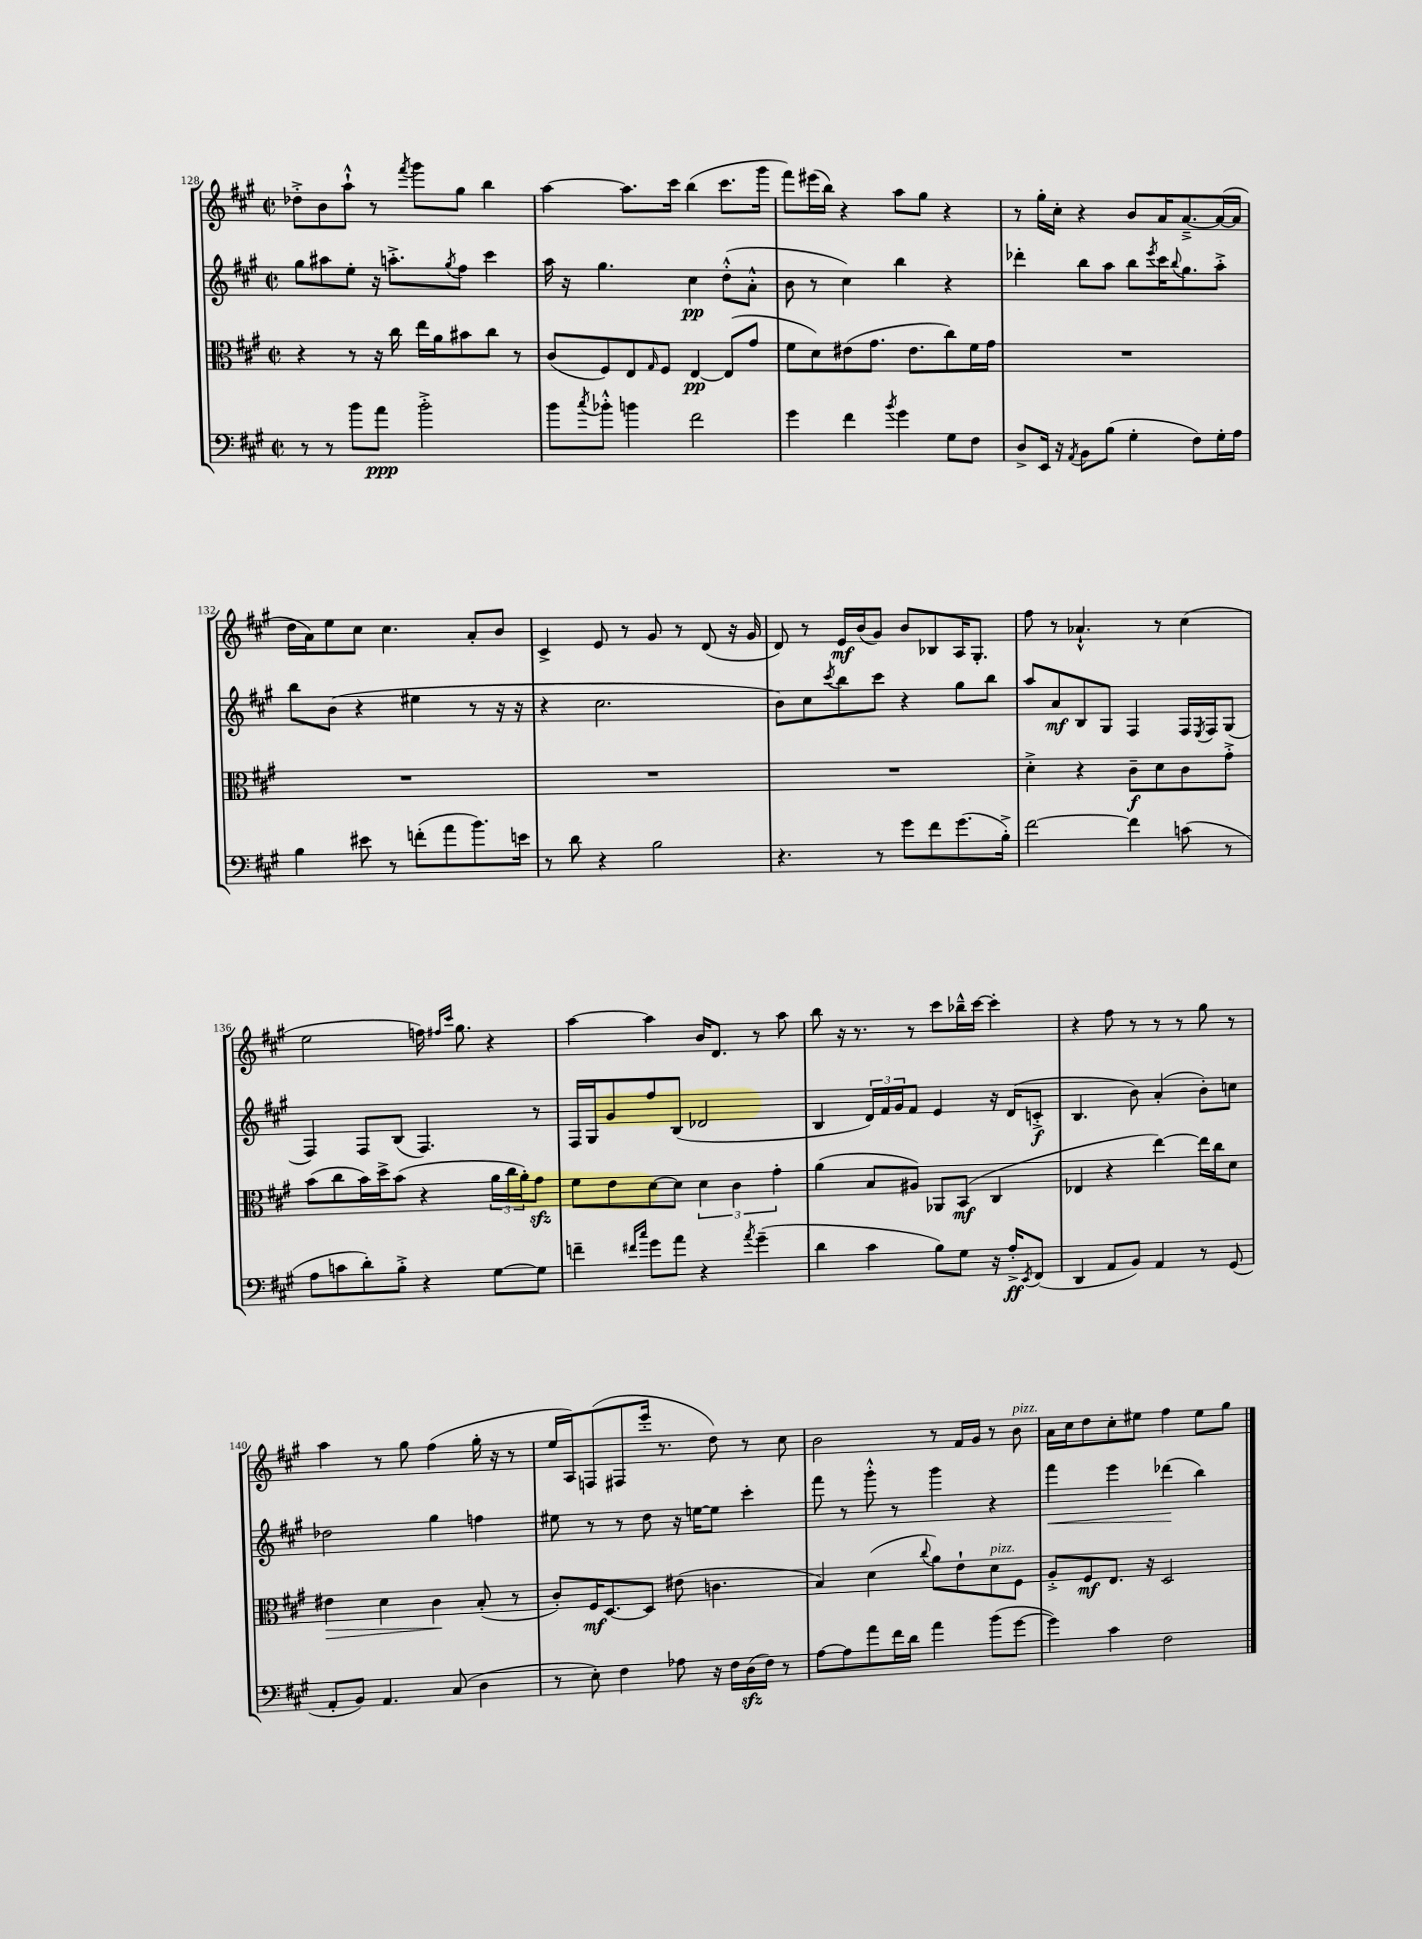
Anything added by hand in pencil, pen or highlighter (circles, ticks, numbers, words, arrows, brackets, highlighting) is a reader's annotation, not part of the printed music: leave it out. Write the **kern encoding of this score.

**kern	**dynam	**kern	**dynam	**kern	**dynam	**kern	**dynam
*part4	*part4	*part3	*part3	*part2	*part2	*part1	*part1
*staff4	*staff4	*staff3	*staff3	*staff2	*staff2	*staff1	*staff1
*clefF4	*	*clefC3	*	*clefG2	*	*clefG2	*
*k[f#c#g#]	*	*k[f#c#g#]	*	*k[f#c#g#]	*	*k[f#c#g#]	*
*M2/2	*	*M2/2	*	*M2/2	*	*M2/2	*
*met(c|)	*	*met(c|)	*	*met(c|)	*	*met(c|)	*
=128	=128	=128	=128	=128	=128	=128	=128
8r	.	4r	.	8gg#\L	.	8dd-X'^\L	.
8r	.	.	.	8aa#X\	.	8b\	.
8b\L	.	8r	.	8ee'\J	.	8aa`^^\J	.
8a\J	ppp	16r	.	16r	.	8r	.
.	.	16cc#\	.	8.aan'^\L	.	.	.
.	.	.	.	.	.	8qfff#/	.
2b'^\	.	16ee\LL	.	.	.	8ggg#\L	.
.	.	16a\J	.	.	.	.	.
.	.	.	.	8qgg#/	.	.	.
.	.	8b#X\	.	8ff#\J	.	8gg#\J	.
.	.	8cc#\J	.	4ccc#\	.	4bb\	.
.	.	8r	.	.	.	.	.
=129	=129	=129	=129	=129	=129	=129	=129
8b\L	.	(8c#/L	.	16aa\	.	[4aa\	.
.	.	.	.	16r	.	.	.
8qcc#/	.	.	.	.	.	.	.
8b-X'^^\J	.	8F#/)	.	4.gg#\	.	.	.
4bn\	.	8E/	.	.	.	8.aa\L]	.
.	.	16qqG#/	.	.	.	.	.
.	.	8F#/J	.	.	.	.	.
.	.	.	.	.	.	16ccc#\Jk	.
2f#\	.	[4E/	pp	4cc#\	pp	(4bb\	.
.	.	(8E/L]	.	(8dd'^^\L	.	8.ccc#\L	.
.	.	8g#/J	.	8a'^^\J	.	.	.
.	.	.	.	.	.	16ggg#\Jk	.
=130	=130	=130	=130	=130	=130	=130	=130
4g#\	.	8f#\L	.	8b\	.	8fff#\L)	.
.	.	8d\)	.	8r	.	(16eee#X\L	.
.	.	.	.	.	.	16bb\JJ)	.
4f#\	.	(8e#X\	.	4cc#\)	.	4r	.
.	.	8.g#\J	.	.	.	.	.
8qb/	.	.	.	.	.	.	.
4g#\	.	.	.	4bb\	.	8aa\L	.
.	.	8.e#\L	.	.	.	.	.
.	.	.	.	.	.	8gg#\J	.
8G#\L	.	8cc#\)	.	4r	.	4r	.
8F#\J	.	16f#\L	.	.	.	.	.
.	.	16g#\JJ	.	.	.	.	.
=131	=131	=131	=131	=131	=131	=131	=131
8D^/L	.	1r	.	4ddd-X'\	.	8r	.
16EE/Jk	.	.	.	.	.	16gg#'\LL	.
16r	.	.	.	.	.	16cc#'\JJ	.
8qAA/	.	.	.	.	.	.	.
8BB\L	.	.	.	8bb\L	.	4r	.
(8B\J	.	.	.	8aa\J	.	.	.
4G#'\	.	.	.	8bb\L	.	8b/L	.
.	.	.	.	8qeee/	.	.	.
.	.	.	.	16ccc#\K	.	16a/K	.
.	.	.	.	8qqbb/	.	.	.
.	.	.	.	8.gg#\	.	[8.a~^/	.
8F#\L)	.	.	.	.	.	.	.
16G#'\L	.	.	.	8aa'^\J	.	(16a/L_	.
16A\JJ	.	.	.	.	.	16a/JJ]	.
!!LO:LB:g=z
=132	=132	=132	=132	=132	=132	=132	=132
4B\	.	1r	.	8bb\L	.	16dd\LL	.
.	.	.	.	.	.	16a\J)	.
.	.	.	.	(8b\J	.	8ee\	.
8e#X\	.	.	.	4r	.	8cc#\J	.
8r	.	.	.	.	.	4.cc#\	.
(8fn'\L	.	.	.	4ee#X\	.	.	.
8a\	.	.	.	.	.	.	.
8.b\)	.	.	.	8r	.	8a'/L	.
.	.	.	.	16r	.	8b/J	.
16en\Jk	.	.	.	16r	.	.	.
=133	=133	=133	=133	=133	=133	=133	=133
8r	.	1r	.	4r	.	4c#^/	.
8d\	.	.	.	.	.	.	.
4r	.	.	.	2.cc#\	.	8e/	.
.	.	.	.	.	.	8r	.
2B\	.	.	.	.	.	8g#/	.
.	.	.	.	.	.	8r	.
.	.	.	.	.	.	(8d/	.
.	.	.	.	.	.	16r	.
.	.	.	.	.	.	16g#/	.
=134	=134	=134	=134	=134	=134	=134	=134
4.r	.	1r	.	8b\L)	.	8d/)	.
.	.	.	.	8cc#\	.	8r	.
.	.	.	.	8qccc#/	.	.	.
.	.	.	.	8bb\	.	16e/LL	mf
.	.	.	.	.	.	(16b/J	.
8r	.	.	.	8ccc#\J	.	8g#/J)	.
8g#\L	.	.	.	4r	.	8b/L	.
8f#\	.	.	.	.	.	8B-X/	.
(8.g#\	.	.	.	8gg#\L	.	16A/K	.
.	.	.	.	.	.	8.G#'/J	.
.	.	.	.	8bb\J	.	.	.
16B'^\Jk)	.	.	.	.	.	.	.
=135	=135	=135	=135	=135	=135	=135	=135
[2f#\	.	4d'^\	.	8aa/L	.	8ff#\	.
.	.	.	.	8a/	mf	8r	.
.	.	4r	.	8B/	.	4.a-X`^^/	.
.	.	.	.	8G#/J	.	.	.
4f#\]	.	8c#~\L	f	4F#/	.	.	.
.	.	8d\	.	.	.	8r	.
(8cn\	.	8c#\	.	16F#/LL	.	(4cc#\	.
.	.	.	.	8qE/	.	.	.
.	.	.	.	16F#/J	.	.	.
8r	.	8g#'^\J	.	(8G#/J	.	.	.
!!LO:LB:g=z
=136	=136	=136	=136	=136	=136	=136	=136
8A\L	.	(8b\L	.	4F#/)	.	2ee\	.
8cn\	.	8cc#\	.	.	.	.	.
8d'\)	.	16b\L)	.	8F#/L	.	.	.
.	.	16dd^\J	.	.	.	.	.
8B'^\J	.	(8b\J	.	(8B/J	.	.	.
4r	.	4r	.	4.F#/)	.	16ffn\)	.
.	.	.	.	.	.	16qqff#X/LL	.
.	.	.	.	.	.	16qqccc#/JJ	.
.	.	.	.	.	.	8.gg#\	.
[8G#\L	.	24a\LL	.	.	.	4r	.
.	.	24cc#\	.	.	.	.	.
.	.	24a'\J)	.	.	.	.	.
8G#\J]	.	8g#zz\J	.	8r	.	.	.
=137	=137	=137	=137	=137	=137	=137	=137
4fn~\	.	8f#\L	.	16F#/LL	.	[4aa\	.
.	.	.	.	16G#/J	.	.	.
.	.	8e\	.	8g#/	.	.	.
16qqf#X/LL	.	.	.	.	.	.	.
16qqcc#/JJ	.	.	.	.	.	.	.
8g#\L	.	[8d\	.	8ff#/	.	4aa\]	.
8a\J	.	8d\J]	.	(8B/J	.	.	.
4r	.	6d\	.	2d-X/	.	16b/KL	.
.	.	.	.	.	.	8.d/J	.
.	.	6c#\	.	.	.	.	.
8qa/	.	.	.	.	.	.	.
(4g#~\	.	.	.	.	.	8r	.
.	.	6g#'\	.	.	.	.	.
.	.	.	.	.	.	8aa\	.
=138	=138	=138	=138	=138	=138	=138	=138
4d\	.	(4a\	.	4B/	.	8bb\	.
.	.	.	.	.	.	16r	.
.	.	.	.	.	.	8.r	.
4c#\	.	8B/L	.	24d/LL)	.	.	.
.	.	.	.	24f#/	.	.	.
.	.	.	.	24g#/J	.	.	.
.	.	8A#X/J)	.	8f#/J	.	8r	.
8B\L)	.	8AA-X/L	.	4e/	.	8ccc#\L	.
8G#\J	.	(8BB/J	mf	.	.	16bb-X~^^\L	.
.	.	.	.	.	.	[16ccc#\JJ	.
16r	.	4C#/	.	16r	.	4ccc#'\]	.
16A'^/KL	ff	.	.	(16d/KL	.	.	.
8qEE/	.	.	.	.	.	.	.
(8FF#/J	.	.	.	8cn'^/J	f	.	.
=139	=139	=139	=139	=139	=139	=139	=139
4DD/	.	4E-X/	.	4.B/	.	4r	.
8AA/L	.	4r	.	.	.	8ff#\	.
8BB/J)	.	.	.	8b\)	.	8r	.
4AA/	.	[4ee\)	.	(4a'/	.	8r	.
.	.	.	.	.	.	8r	.
8r	.	16ee\LL]	.	8b'\L)	.	8gg#\	.
.	.	16cc#\J	.	.	.	.	.
(8GG#/	.	8d\J	.	8ccn\J	.	8r	.
!!LO:LB:g=z
=140	=140	=140	=140	=140	=140	=140	=140
!	!	!	!LO:HP:b	!	!	!	!
8AA'/L	.	4e#X\	>	2dd-X\	.	4aa\	.
8BB/J)	.	.	.	.	.	.	.
4.AA/	.	4d\	.	.	.	8r	.
.	.	.	.	.	.	8gg#\	.
.	.	4c#\	.	4gg#\	.	(4ff#\	.
(8C#/	.	.	.	.	.	.	.
4D\	.	(8B'/	]	4ffn\	.	16gg#'\	.
.	.	.	.	.	.	16r	.
.	.	8r	.	.	.	8r	.
=141	=141	=141	=141	=141	=141	=141	=141
8r	.	8c#'/L)	.	8ee#X\	.	16ee/LL	.
.	.	.	.	.	.	16A/J)	.
8E'\)	.	16F#/K	mf	8r	.	(8Fn/	.
.	.	[8.D/	.	.	.	.	.
4F#\	.	.	.	8r	.	8F#X/	.
.	.	8D/J]	.	8dd\	.	16eee'/Jk	.
.	.	.	.	.	.	8.r	.
8A-X\	.	(8e#X\	.	16r	.	.	.
.	.	.	.	[16een\KL	.	.	.
16r	.	4.cn\	.	8ee\J]	.	8dd\)	.
16F#\LL	.	.	.	.	.	.	.
(16Dzz\	.	.	.	4ccc#'\	.	8r	.
16F#\JJ)	.	.	.	.	.	.	.
8r	.	.	.	.	.	8cc#\	.
=142	=142	=142	=142	=142	=142	=142	=142
[8A\L	.	4B/)	.	8fff#\	.	2b\	.
8A\]	.	.	.	8r	.	.	.
8a\	.	(4d\	.	8ggg#'^^\	.	.	.
16f#\L	.	.	.	8r	.	.	.
16d\JJ	.	.	.	.	.	.	.
.	.	8qqcc#/	.	.	.	.	.
4a\	.	8a\L)	.	4ggg#\	.	8r	.
.	.	8e`\	.	.	.	16f#/LL	.
.	.	.	.	.	.	16g#/JJ	.
!	!	!LO:TX:a:i:t=pizz.	!	!	!	!	!
(8b\L	.	8d\	.	4r	.	8r	.
!	!	!	!	!	!	!LO:TX:a:i:t=pizz.	!
[8g#\J	.	8F#\J	.	.	.	8b\	.
=143	=143	=143	=143	=143	=143	=143	=143
!	!	!	!	!	!LO:HP:b	!	!
4g#\])	.	8A'^/L	.	4fff#\	<	16a\LL	.
.	.	.	.	.	.	16cc#\J	.
.	.	8F#/	mf	.	.	8dd\	.
4c#\	.	8.E/J	.	4eee\	.	8cc#'\	.
.	.	.	.	.	.	8ee#X\J	.
.	.	16r	.	.	.	.	.
2F#\	.	2D/	.	(4ddd-X\	.	4ff#\	.
.	.	.	.	4bb\)	[	8ee#\L	.
.	.	.	.	.	.	8gg#\J	.
==	==	==	==	==	==	==	==
*-	*-	*-	*-	*-	*-	*-	*-
